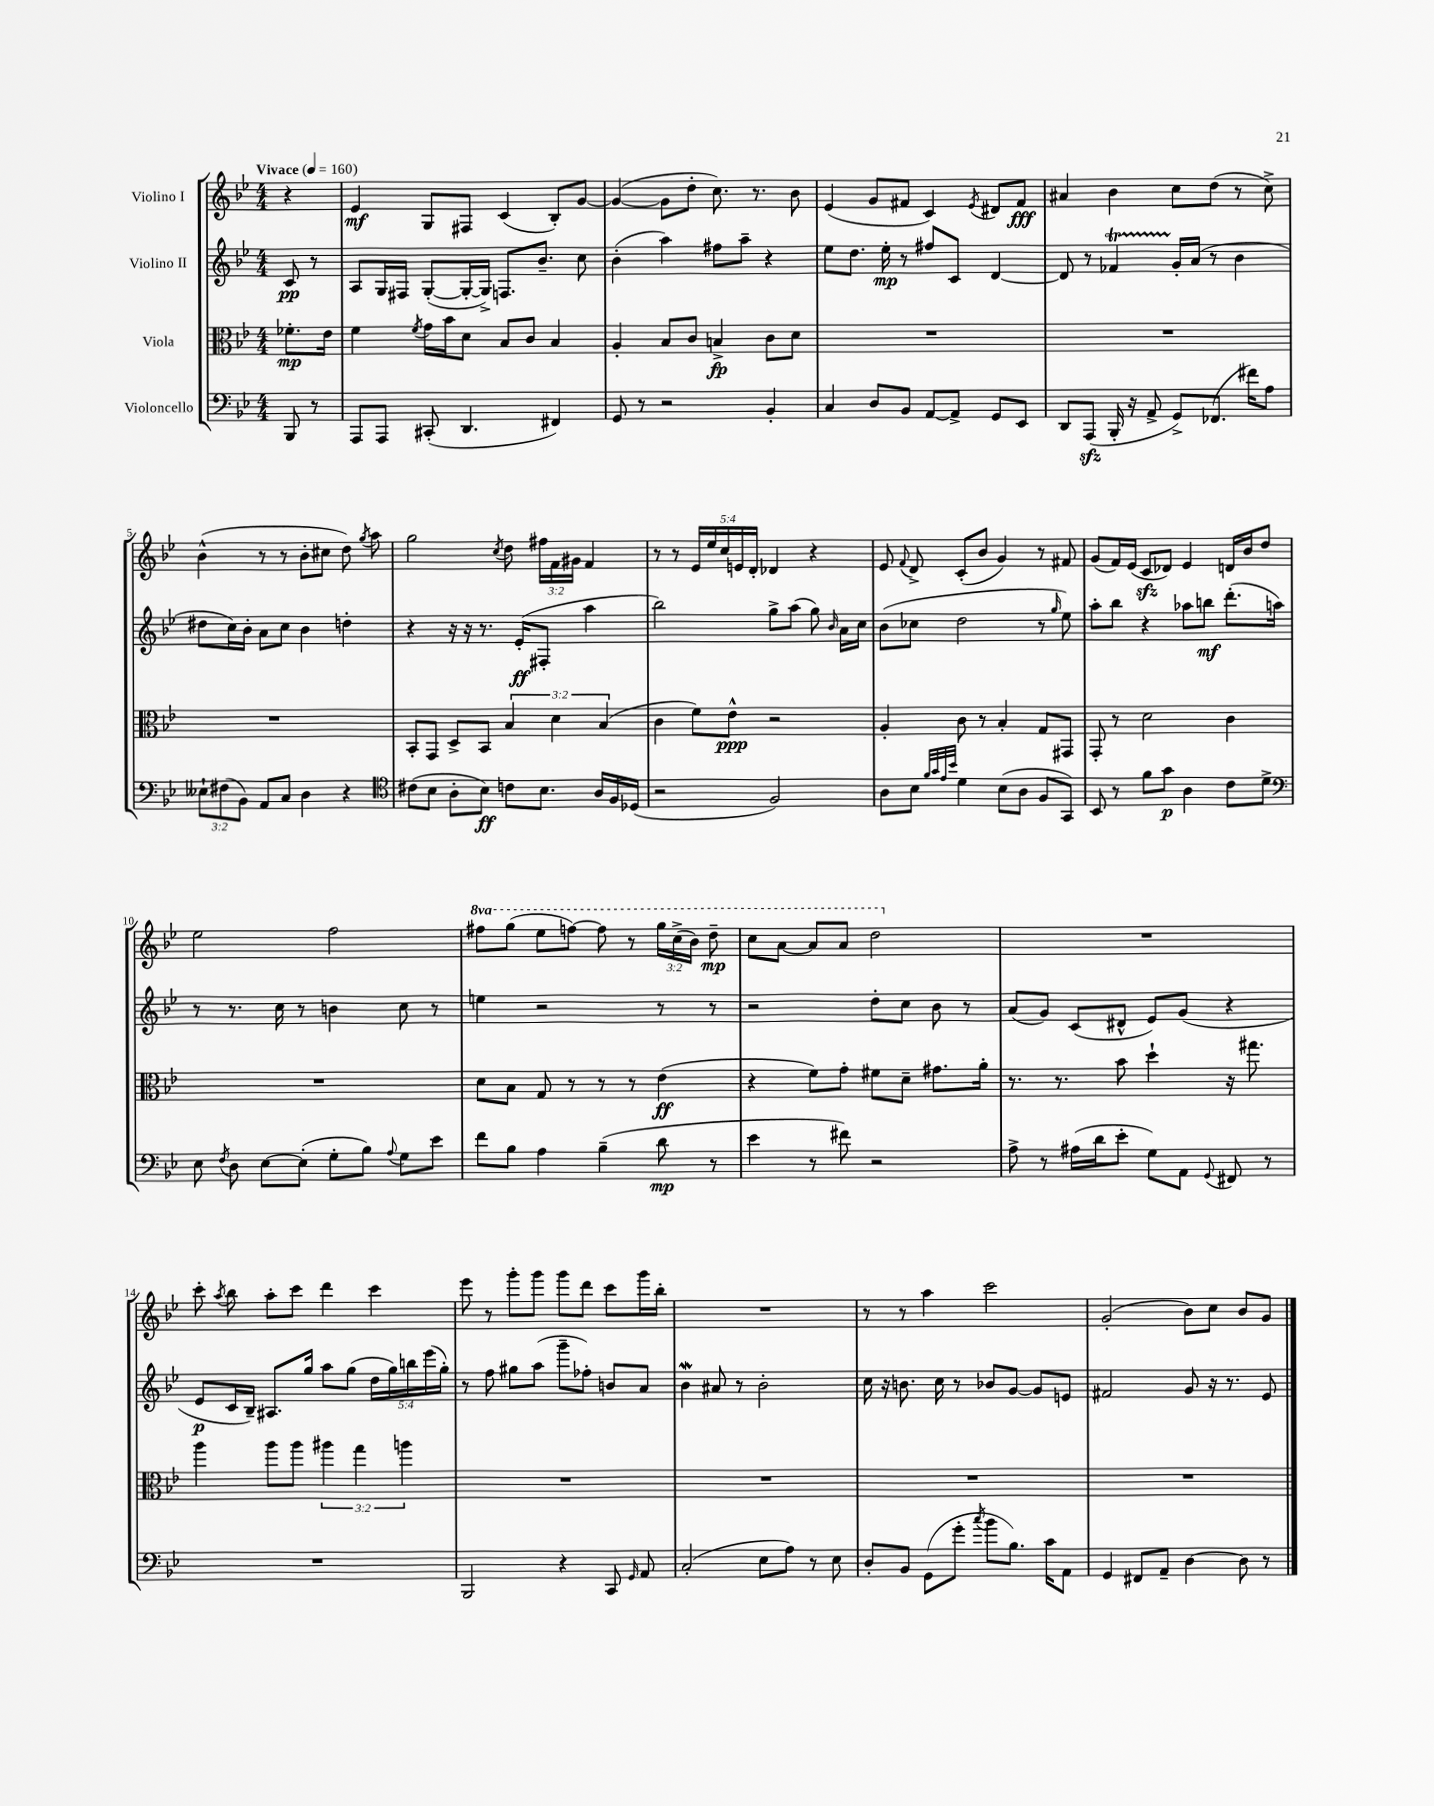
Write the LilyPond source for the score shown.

<<
\new StaffGroup <<
\new Staff = "s0" \with { instrumentName = "Violino I" } {
    \clef treble \key bes \major \numericTimeSignature \time 4/4 \override Staff.TupletNumber.text = #tuplet-number::calc-fraction-text \set Staff.ottavationMarkups = #ottavation-simple-ordinals \partial 4 \tempo "Vivace" 4 = 160
    \autoBeamOff r4 |
    ees'4\mf g8[ fis8] c'4( bes8[-.) g'8]~ |
    g'4~( g'8[ d''8]-. c''8.) r8. bes'8 |
    ees'4( g'8[ fis'8] c'4) \acciaccatura { ees'8 } dis'8[ fis'8]\fff |
    ais'4 bes'4 c''8[ d''8]( r8 c''8->) |
    bes'4-^( r8 r8 bes'8[-. cis''8] d''8) \acciaccatura { g''8 } a''8 |
    g''2 \acciaccatura { c''8 } d''8 \tuplet 3/2 { fis''16[ f'16 gis'16] } f'4 |
    r8 r8 \tuplet 5/4 { ees'16[ ees''16 c''16 e'16 d'16]-. } des'4 r4 |
    ees'8 \appoggiatura { f'8 } d'8-> c'8[-.( bes'8] g'4) r8 fis'8 |
    g'8[( f'16) ees'16]( c'8[\sfz des'8]) ees'4 d'16[ bes'16 d''8] |
    ees''2 f''2 |
    \ottava #1 fis'''8[ g'''8]( ees'''8[ f'''8]~) f'''8 r8 \tuplet 3/2 { g'''16[ c'''16->( bes''16]) } d'''8--\mp |
    c'''8[ a''8]~ a''8[ a''8] d'''2 \ottava #0 |
    R1 |
    c'''8-. \acciaccatura { a''8 } bes''8 a''8[-. c'''8] d'''4 c'''4 |
    ees'''8 r8 g'''8[-. g'''8] g'''8[ d'''8] c'''8[ g'''16 bes''16]-. |
    R1 |
    r8 r8 a''4 c'''2 |
    g'2-.( bes'8[) c''8] bes'8[ g'8] \bar "|." |
}
\new Staff = "s1" \with { instrumentName = "Violino II" } {
    \clef treble \key bes \major \numericTimeSignature \time 4/4 \override Staff.TupletNumber.text = #tuplet-number::calc-fraction-text \partial 4
    \autoBeamOff c'8\pp r8 |
    a8[ g16 fis16] g8[~-.( g16~-. g16]->) f8.[ bes'8.]-- c''8 |
    bes'4-.( a''4) fis''8[ a''8]-- r4 |
    ees''8[ d''8.] ees''16-.\mp r8 fis''8[ c'8] d'4~ |
    d'8 r8 fes'4\startTrillSpan g'16[-.\stopTrillSpan a'16]( r8 bes'4 |
    dis''8[ c''16) bes'16]-. a'8[ c''8] bes'4 d''4-. |
    r4 r16 r16 r8. ees'16[-.\ff( fis8]-. a''4 |
    bes''2) g''8[-> a''8]( g''8) \grace { bes'16 } a'16[ c''16] |
    bes'8[( ces''8] d''2 r8 \grace { g''16 } ees''8) |
    a''8[-. bes''8] r4 aes''8[ b''8]\mf d'''8.[-.( a''16]) |
    r8 r8. c''16 r8 b'4 c''8 r8 |
    e''4 r2 r8 r8 |
    r2 d''8[-. c''8] bes'8 r8 |
    a'8[( g'8]) c'8[( dis'8]-^ ees'8[) g'8]( r4 |
    ees'8[\p c'16 bes16]--) ais8.[ g''16] a''8[ g''8]( \tuplet 5/4 { d''16[ g''16) b''16 ees'''16( g''16]-.) } |
    r8 f''8 gis''8[ a''8]( g'''8[-- fes''8]-.) b'8[ a'8] |
    bes'4\mordent ais'8 r8 bes'2-. |
    c''16 r16 b'8. c''16 r8 bes'8[ g'8]~ g'8[ e'8] |
    fis'2 g'8 r16 r8. ees'8 \bar "|." |
}
\new Staff = "s2" \with { instrumentName = "Viola" } {
    \clef alto \key bes \major \numericTimeSignature \time 4/4 \override Staff.TupletNumber.text = #tuplet-number::calc-fraction-text \partial 4
    \autoBeamOff fes'8.[-.\mp ees'16] |
    f'4 \acciaccatura { f'8 } g'16[ bes'16 d'8] bes8[ c'8] bes4 |
    a4-. bes8[ c'8] b4->\fp c'8[ d'8] |
    R1 |
    R1 |
    R1 |
    bes,8[-. g,8] d8[-> bes,8] \tuplet 3/2 { bes4 d'4 bes4( } |
    c'4 f'8[) ees'8]-^\ppp r2 |
    a4-. c'8 r8 bes4-. g8[ gis,8] |
    g,8-. r8 d'2 c'4 |
    R1 |
    d'8[ bes8] g8 r8 r8 r8 ees'4\ff( |
    r4 f'8[) g'8]-. fis'8[ d'8]-- gis'8.[ a'16]-. |
    r8. r8. bes'8 d''4-! r16 gis''8. |
    a''4 a''8[ a''8] \tuplet 3/2 { ais''4 g''4 a''4 } |
    R1 |
    R1 |
    R1 |
    R1 \bar "|." |
}
\new Staff = "s3" \with { instrumentName = "Violoncello" } {
    \clef bass \key bes \major \numericTimeSignature \time 4/4 \override Staff.TupletNumber.text = #tuplet-number::calc-fraction-text \partial 4
    \autoBeamOff bes,,8 r8 |
    a,,8[ a,,8] cis,8-.( d,4. fis,4) |
    g,8 r8 r2 bes,4-. |
    c4 d8[ bes,8] a,8[~ a,8]-> g,8[ ees,8] |
    d,8[ a,,8]\sfz( bes,,16-. r16 a,8-> g,8[->) fes,8.]( fis'16[) a8] |
    \tuplet 3/2 { eeses8[-! fis8( bes,8]) } a,8[ c8] d4 r4 |
    \clef tenor cis'8[( bes8] a8[-. bes8]\ff) c'8[ bes8.] a16[ f16 des16]( |
    r2 f2) |
    a8[ bes8] \grace { f'32[ g'32 ees'32 bes'32] } d'4 bes8[( a8] f8[ g,8]) |
    bes,8 r8 f'8[ g'8]\p a4 c'8[ d'8]-> |
    \clef bass ees8 \acciaccatura { f8 } d8 ees8[~ ees8]-.( g8[-. bes8]) \appoggiatura { a8 } g8[ ees'8] |
    f'8[ bes8] a4 bes4--( d'8\mp r8 |
    ees'4 r8 fis'8) r2 |
    a8-> r8 ais16[( d'16 ees'8]-. g8[) a,8] \appoggiatura { g,8 } fis,8 r8 |
    R1 |
    bes,,2 r4 c,8 \grace { g,16 } a,8 |
    c2-.( ees8[ a8]) r8 ees8 |
    d8[-. bes,8] g,8[( g'8]-. \acciaccatura { c''8 } bes'8[ bes8.]) c'16[ a,8] |
    g,4 fis,8[ a,8]-- d4~ d8 r8 \bar "|." |
}
>>
>>
